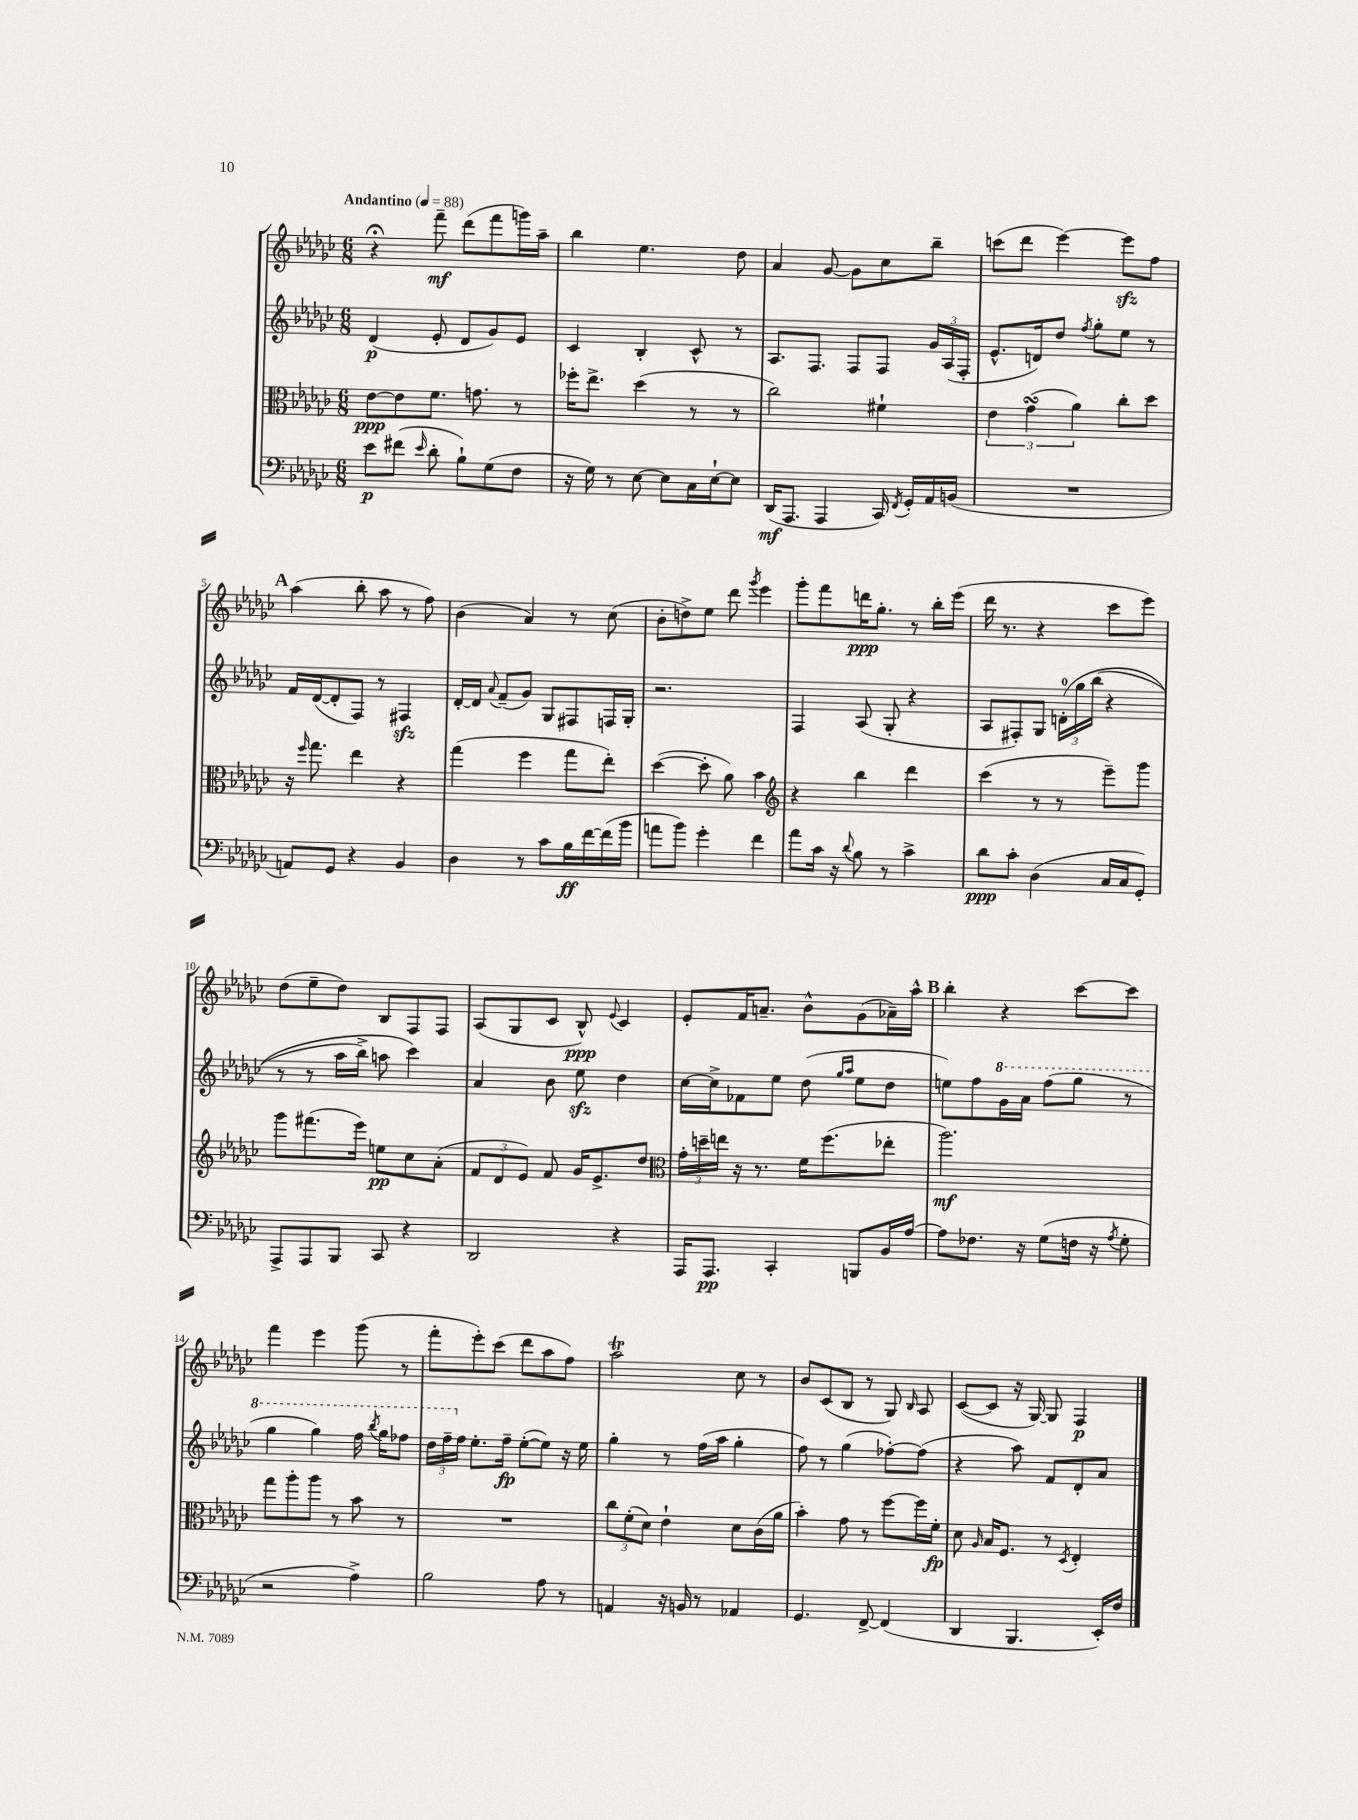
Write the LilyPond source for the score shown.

<<
\new StaffGroup <<
\new Staff = "s0" {
    \clef treble \key ges \major \numericTimeSignature \time 6/8 \tempo "Andantino" 4 = 88
    \autoBeamOff r4\fermata f'''8--\mf des'''8[( f'''8 g'''16) aes''16]-- |
    bes''4 ees''4. des''8 |
    aes'4 ges'8~ ges'8[ ces''8 bes''8]-- |
    c'''8[( des'''8] ees'''4~) ees'''8[\sfz f''8] |
    \mark \markup { \bold "A" } aes''4( bes''8-. aes''8 r8 f''8) |
    bes'4( aes'4) r8 ces''8( |
    bes'8[-. d''8->) ees''8] des'''8 \acciaccatura { ges'''8 } ees'''4 |
    ges'''8[-. f'''8 d'''16\ppp ges''8.]-. r8 bes''16[-. ees'''16]( |
    des'''16 r8. r4 ces'''8[ ees'''8]) |
    des''8[( ees''8-- des''8]) bes8[ f8 f8] |
    aes8[( ges8 ces'8] bes8-^\ppp) \appoggiatura { ees'8 } ces'4 |
    ees'8[-. f'16 a'8.]-- bes'8[-^ ges'8( aes'16--) aes''16]-^ |
    \mark \markup { \bold "B" } bes''4-. r4 ces'''8[~ ces'''8] |
    f'''4 ees'''4 ges'''8( r8 |
    f'''8[-. ees'''8-.) ces'''8]( des'''8[ aes''8 f''8]) |
    aes''2\trill ces''8 r8 |
    bes'8[ ces'8( bes8] r8 ges8) \grace { bes16 } aes8 |
    ces'8[~( ces'8] r16 ges16~) ges8 f4\p \bar "|." |
}
\new Staff = "s1" {
    \clef treble \key ges \major \numericTimeSignature \time 6/8
    \autoBeamOff des'4\p( ees'8-. des'8[ ges'8) ees'8] |
    ces'4 bes4-. ces'8-^ r8 |
    aes8.[ f8.] f8[ f8] \tuplet 3/2 { ges'16[ aes16( f16]-. } |
    ees'8.[-^ d'16) des''8] \acciaccatura { f''8 } ges''8[-. ees''8] r8 |
    \mark \markup { \bold "A" } f'16[ des'16~( des'8-. f8]) r8 fis4\sfz |
    des'16[~-. des'16] \appoggiatura { aes'8 } f'8[--( ges'8]) ges8[ fis8 f16 ges16]-. |
    r2. |
    f4 aes8( ges8-. r4 |
    aes8[ fis8-.) ges8] \tuplet 3/2 { d'16[-0-.\( ges''16 bes''16]( } r4 |
    r8 r8 aes''16[ bes''16]->) a''8 ces'''4\) |
    aes'4 bes'8 ees''8\sfz des''4 |
    ces''16[~ ces''16-> fes'8 ees''8] des''8( \grace { ges''16[ aes''16] } ees''8[ des''8] |
    \mark \markup { \bold "B" } e''8[) f''8 \ottava #1 ges''16 aes''16] f'''8[( ges'''8] r8 |
    ges'''4 ges'''4) f'''16 \acciaccatura { bes'''8 } ges'''16[ fes'''8] |
    \tuplet 3/2 { des'''16[ f'''16-- \ottava #0 f''16] } ees''8.[-. f''16]--\fp ees''8[~-.( ees''8]) r16 ees''16 |
    ges''4-. r8 f''16[( aes''16] ges''4-. |
    f''8) r8 ges''4( fes''8[~-.) fes''8]( |
    r4 aes''8) f'8[ des'8-. aes'8] \bar "|." |
}
\new Staff = "s2" {
    \clef alto \key ges \major \numericTimeSignature \time 6/8
    \autoBeamOff ees'8[~\ppp ees'8 f'8.] g'8. r8 |
    fes''16[-. ees''8.]-> des''4( r8 r8 |
    ces''2) fis'4-! |
    \tuplet 3/2 { ees'4 ges'4\turn( aes'4) } ces''8[-. des''8] |
    \mark \markup { \bold "A" } r16 \grace { f''16 } ges''8. ees''4 r4 |
    ges''4( f''4 ges''8[ ees''8]-.) |
    des''4~( des''8-. aes'8) bes'4 |
    \clef treble r4 bes''4 des'''4 |
    ces'''4( r8 r8 ees'''8[--) ges'''8] |
    ges'''8[ fis'''8.( ees'''16]) e''8[\pp ces''8 aes'8]-.( |
    \tuplet 3/2 { f'8[ des'8 ees'8]) } f'8 ges'16[ ees'8.-> des''8] |
    \clef alto \tuplet 3/2 { ges'16[-. d''16-- e''16] } r16 r8. f'16[ f''8.( ees''8]-. |
    \mark \markup { \bold "B" } aes''2.\mf) |
    ges''8[ aes''8-. aes''8] r8 bes'8 r8 |
    R2. |
    \tuplet 3/2 { ces''8[ f'8-.( des'8]) } ees'4-! des'8[ ces'16( aes'16] |
    bes'4-.) ges'8 r8 f''8[~ f''16 f'16]-.\fp |
    des'8 \grace { aes16 } bes16[ f8.] r8 \acciaccatura { des8 } ees4-. \bar "|." |
}
\new Staff = "s3" {
    \clef bass \key ges \major \numericTimeSignature \time 6/8
    \autoBeamOff ees'8[\p fis'8]( \grace { ees'16 } des'8-. bes8[-!) ges8( f8] |
    r16 ges16) r8 ees8~ ees8[ ces16 ees16~-! ees8] |
    des,16[\mf( aes,,8.] aes,,4 ces,16) \acciaccatura { f,8 } ges,16[-. aes,16 b,16]( |
    R2. |
    \mark \markup { \bold "A" } a,8[) ges,8] r4 bes,4 |
    des4 r8 ces'8[ bes16\ff f'16~ f'16( bes'16] |
    a'8[ bes'8]) ges'4-. f'4 |
    aes'8[ ces'16] r16 \appoggiatura { des'8 } bes8 r8 ces'4-> |
    des'8[\ppp ces'8]-. des4( ces16[ ces16 ges,8]-.) |
    aes,,8[-> aes,,8 bes,,8] ces,8 r4 |
    des,2 r4 |
    aes,,16[ aes,,8.]\pp ces,4-. b,,8[ bes,16 aes16]~ |
    \mark \markup { \bold "B" } aes8[ fes8.] r16 ges8[( f16] r16 \acciaccatura { aes8 } ges8-. |
    r2 aes4->) |
    bes2 aes8 r8 |
    a,4 r16 b,16 r8 aes,4 |
    ges,4. f,8~-> f,4( |
    des,4 bes,,4. ees,16[-.) f16] \bar "|." |
}
>>
>>
